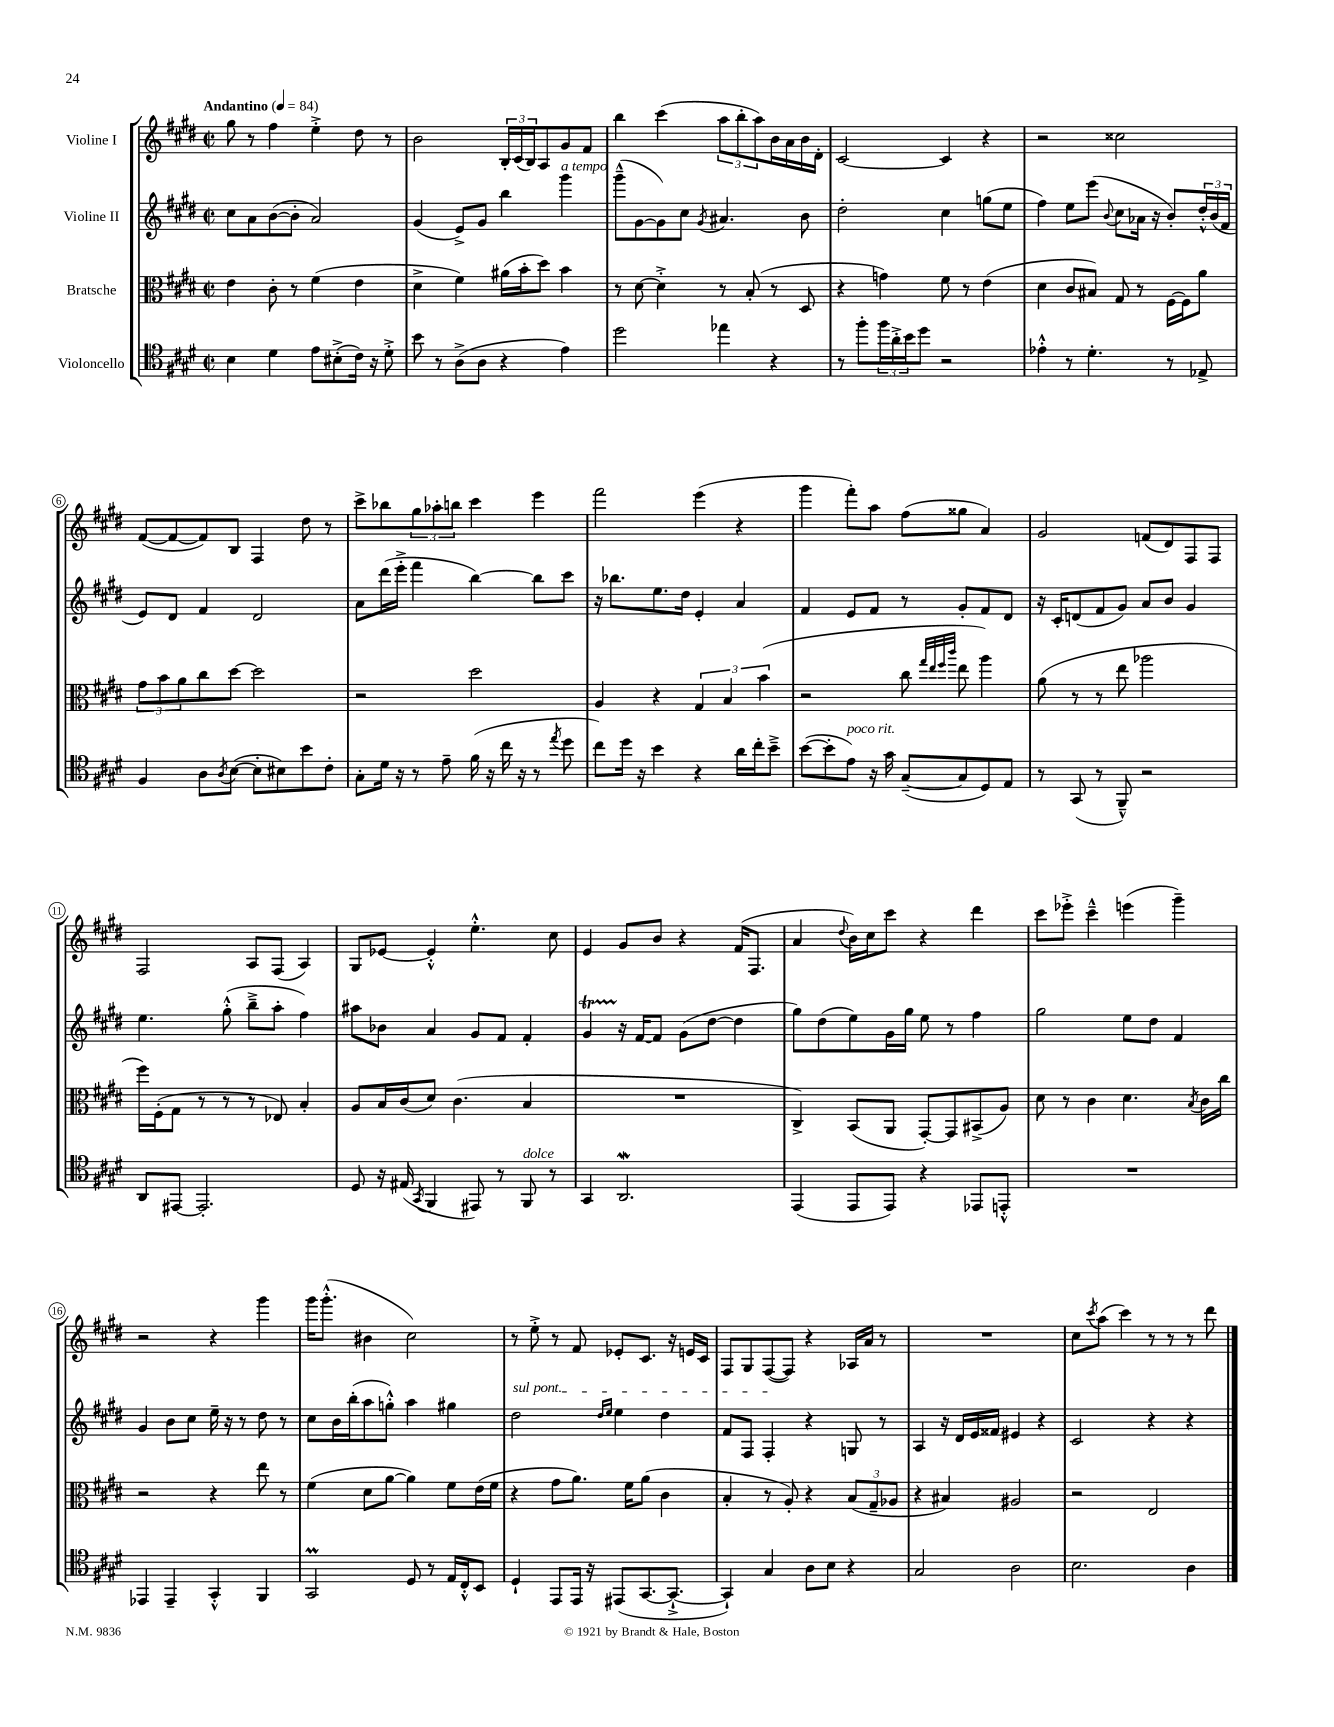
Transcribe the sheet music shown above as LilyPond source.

<<
\new StaffGroup <<
\new Staff = "s0" \with { instrumentName = "Violine I" } {
    \clef treble \key e \major \defaultTimeSignature \time 2/2 \tempo "Andantino" 4 = 84
    gis''8 r8 fis''4 e''4-.-> dis''8 r8 |
    b'2 \tuplet 3/2 { b16-. cis'16( b16) } a8 gis'8 fis'8 |
    b''4 cis'''4( \tuplet 3/2 { a''8 b''8-. a''8) } b'16 a'16 b'16 dis'16-. |
    cis'2~ cis'4 r4 |
    r2 cisis''2 |
    fis'8~( fis'8~ fis'8) b8 fis4 dis''8 r8 |
    cis'''8-> bes''8 \tuplet 3/2 { gis''8 aes''8-. b''8 } cis'''4 e'''4 |
    fis'''2 e'''4( r4 |
    gis'''4 fis'''8-.) a''8 fis''8( gisis''8 a'4) |
    gis'2 f'8( dis'8) fis8 fis8 |
    fis2 a8 fis8( a4) |
    gis8 ees'8~ ees'4-.-^ e''4.-.-^ cis''8 |
    e'4 gis'8 b'8 r4 fis'16( fis8. |
    a'4 \appoggiatura { dis''8 } b'16) cis''16 cis'''8 r4 dis'''4 |
    cis'''8 ees'''8-.-> cis'''4---^ e'''4( gis'''4--) |
    r2 r4 gis'''4 |
    gis'''16 gis'''8.-.-^( bis'4 cis''2) |
    r8 e''8-.-> r8 fis'8 ees'8-. cis'8. r16 e'16 cis'16 |
    fis8 gis8 fis8~( fis8) r4 aes16 a'16 r8 |
    R1 |
    cis''8 \acciaccatura { cis'''8 } a''8( cis'''4) r8 r8 r8 dis'''8 \bar "|." |
}
\new Staff = "s1" \with { instrumentName = "Violine II" } {
    \clef treble \key e \major \defaultTimeSignature \time 2/2
    cis''8 a'8 b'8~( b'8-. a'2) |
    gis'4( e'8->) gis'8 b''4 gis'''4^\markup { \italic "a tempo" } |
    gis'''8---^( gis'8~ gis'8) cis''8 \acciaccatura { gis'8 } ais'4. b'8 |
    dis''2-. cis''4 g''8( e''8 |
    fis''4) e''8 e'''8( \appoggiatura { b'8 } cis''8 aes'16 r16 b'8-.) \tuplet 3/2 { dis''16-.-^ b'16( fis'16 } |
    e'8) dis'8 fis'4 dis'2 |
    a'8 dis'''16( e'''16-.-> fis'''4 b''4~) b''8 cis'''8 |
    r16 bes''8. e''8. dis''16 e'4-. a'4 |
    fis'4 e'8 fis'8 r8 gis'8-. fis'8 dis'8 |
    r16 cis'16-. d'8( fis'8 gis'8) a'8 b'8 gis'4 |
    e''4. gis''8-.-^( b''8---> a''8-. fis''4) |
    ais''8 bes'8 a'4 gis'8 fis'8 fis'4-. |
    gis'4\startTrillSpan r16\stopTrillSpan fis'16~ fis'8 gis'8( dis''8~ dis''4 |
    gis''8) dis''8( e''8) gis'16 gis''16 e''8 r8 fis''4 |
    gis''2 e''8 dis''8 fis'4 |
    gis'4 b'8 cis''8 e''16-- r16 r8 dis''8 r8 |
    cis''8 b'16 b''16-.( a''8 g''8-.-^) a''4 gis''4 |
    \once \override TextSpanner.bound-details.left.text = \markup { \italic "sul pont." } dis''2\startTextSpan \grace { dis''16 e''16 } e''4 dis''4 |
    fis'8 fis8 fis4-.\stopTextSpan r4 g8 r8 |
    a4 r16 dis'16 e'16 fisis'16 eis'4 r4 |
    cis'2 r4 r4 \bar "|." |
}
\new Staff = "s2" \with { instrumentName = "Bratsche" } {
    \clef alto \key e \major \defaultTimeSignature \time 2/2
    e'4 cis'8-. r8 fis'4( e'4 |
    dis'4-> fis'4) ais'16( b'16-. dis''8) b'4 |
    r8 dis'8~ dis'4-.-> r8 b8-.( r8 dis8 |
    r4 g'4) fis'8 r8 e'4( |
    dis'4 cis'8 bis8) gis8 r8 fis16~ fis16 a'8 |
    \tuplet 3/2 { gis'8 b'8 a'8 } cis''8 dis''8~ dis''2 |
    r2 dis''2 |
    a4 r4 \tuplet 3/2 { gis4 b4 b'4( } |
    r2 cis''8 \grace { gis''32 e''32 fis''32 cis'''32 } e''8 a''4) |
    a'8( r8 r8 e''8 aes''2 |
    fis''16) fis16-.( gis8 r8 r8 r8 ees8) b4-. |
    a8 b16 cis'16( dis'8) cis'4.( b4 |
    R1 |
    cis4->) b,8( a,8 gis,8~-.) gis,8 bis,8->( a8) |
    dis'8 r8 cis'4 dis'4. \acciaccatura { b8 } cis'16 cis''16 |
    r2 r4 e''8 r8 |
    fis'4( dis'8 a'8~ a'4) fis'8 e'16( fis'16 |
    r4 gis'8 a'8.) fis'16 a'8( cis'4 |
    b4-. r8 a8-.) r4 \tuplet 3/2 { b8( gis8-- aes8 } |
    r4 bis4) ais2 |
    r2 e2 \bar "|." |
}
\new Staff = "s3" \with { instrumentName = "Violoncello" } {
    \clef tenor \key e \major \defaultTimeSignature \time 2/2
    b4 dis'4 e'8 bis8-.->( cis'16) r16 dis'8-.-> |
    b'8 r8 a8->( a8 r4 e'4) |
    dis''2 ees''4 r4 |
    r8 fis''8-. \tuplet 3/2 { fis''16 a'16-.-> b'16 } dis''8 r2 |
    ees'4-.-^ r8 dis'4.-. r8 ees8-> |
    fis4 a8 \acciaccatura { a8 } b8~( b8-. bis8) b'8 cis'8-. |
    gis8-. dis'16 r16 r8 e'8-- fis'16( r16 cis''16 r16 r8 \acciaccatura { e''8 } dis''8 |
    cis''8) dis''16 r16 b'4 r4 a'16 cis''16-. b'8---> |
    b'8~( b'8-. e'8^\markup { \italic "poco rit." }) r16 gis'16 gis8~--( gis8 dis8) e8 |
    r8 gis,8( r8 fis,8---^) r2 |
    a,8 eis,8~ eis,2.-. |
    dis8 r16 eis16( \acciaccatura { gis,8 } fis,4 eis,8) r8 fis,8^\markup { \italic "dolce" } r8 |
    gis,4 a,2.\mordent |
    e,4( e,8 e,8) r4 ees,8 e,8-.-^ |
    R1 |
    ees,4 ees,4-- gis,4-.-^ fis,4 |
    gis,2\prall dis8 r8 e16 cis16-.-^ b,8 |
    dis4-! e,8 e,16 r16 eis,8( gis,8.~ gis,8.~-!-> |
    gis,4-!) gis4 a8 b8 r4 |
    gis2 a2 |
    b2. a4 \bar "|." |
}
>>
>>
\layout { \context { \Score \override BarNumber.stencil = #(make-stencil-circler 0.1 0.3 ly:text-interface::print) } }
